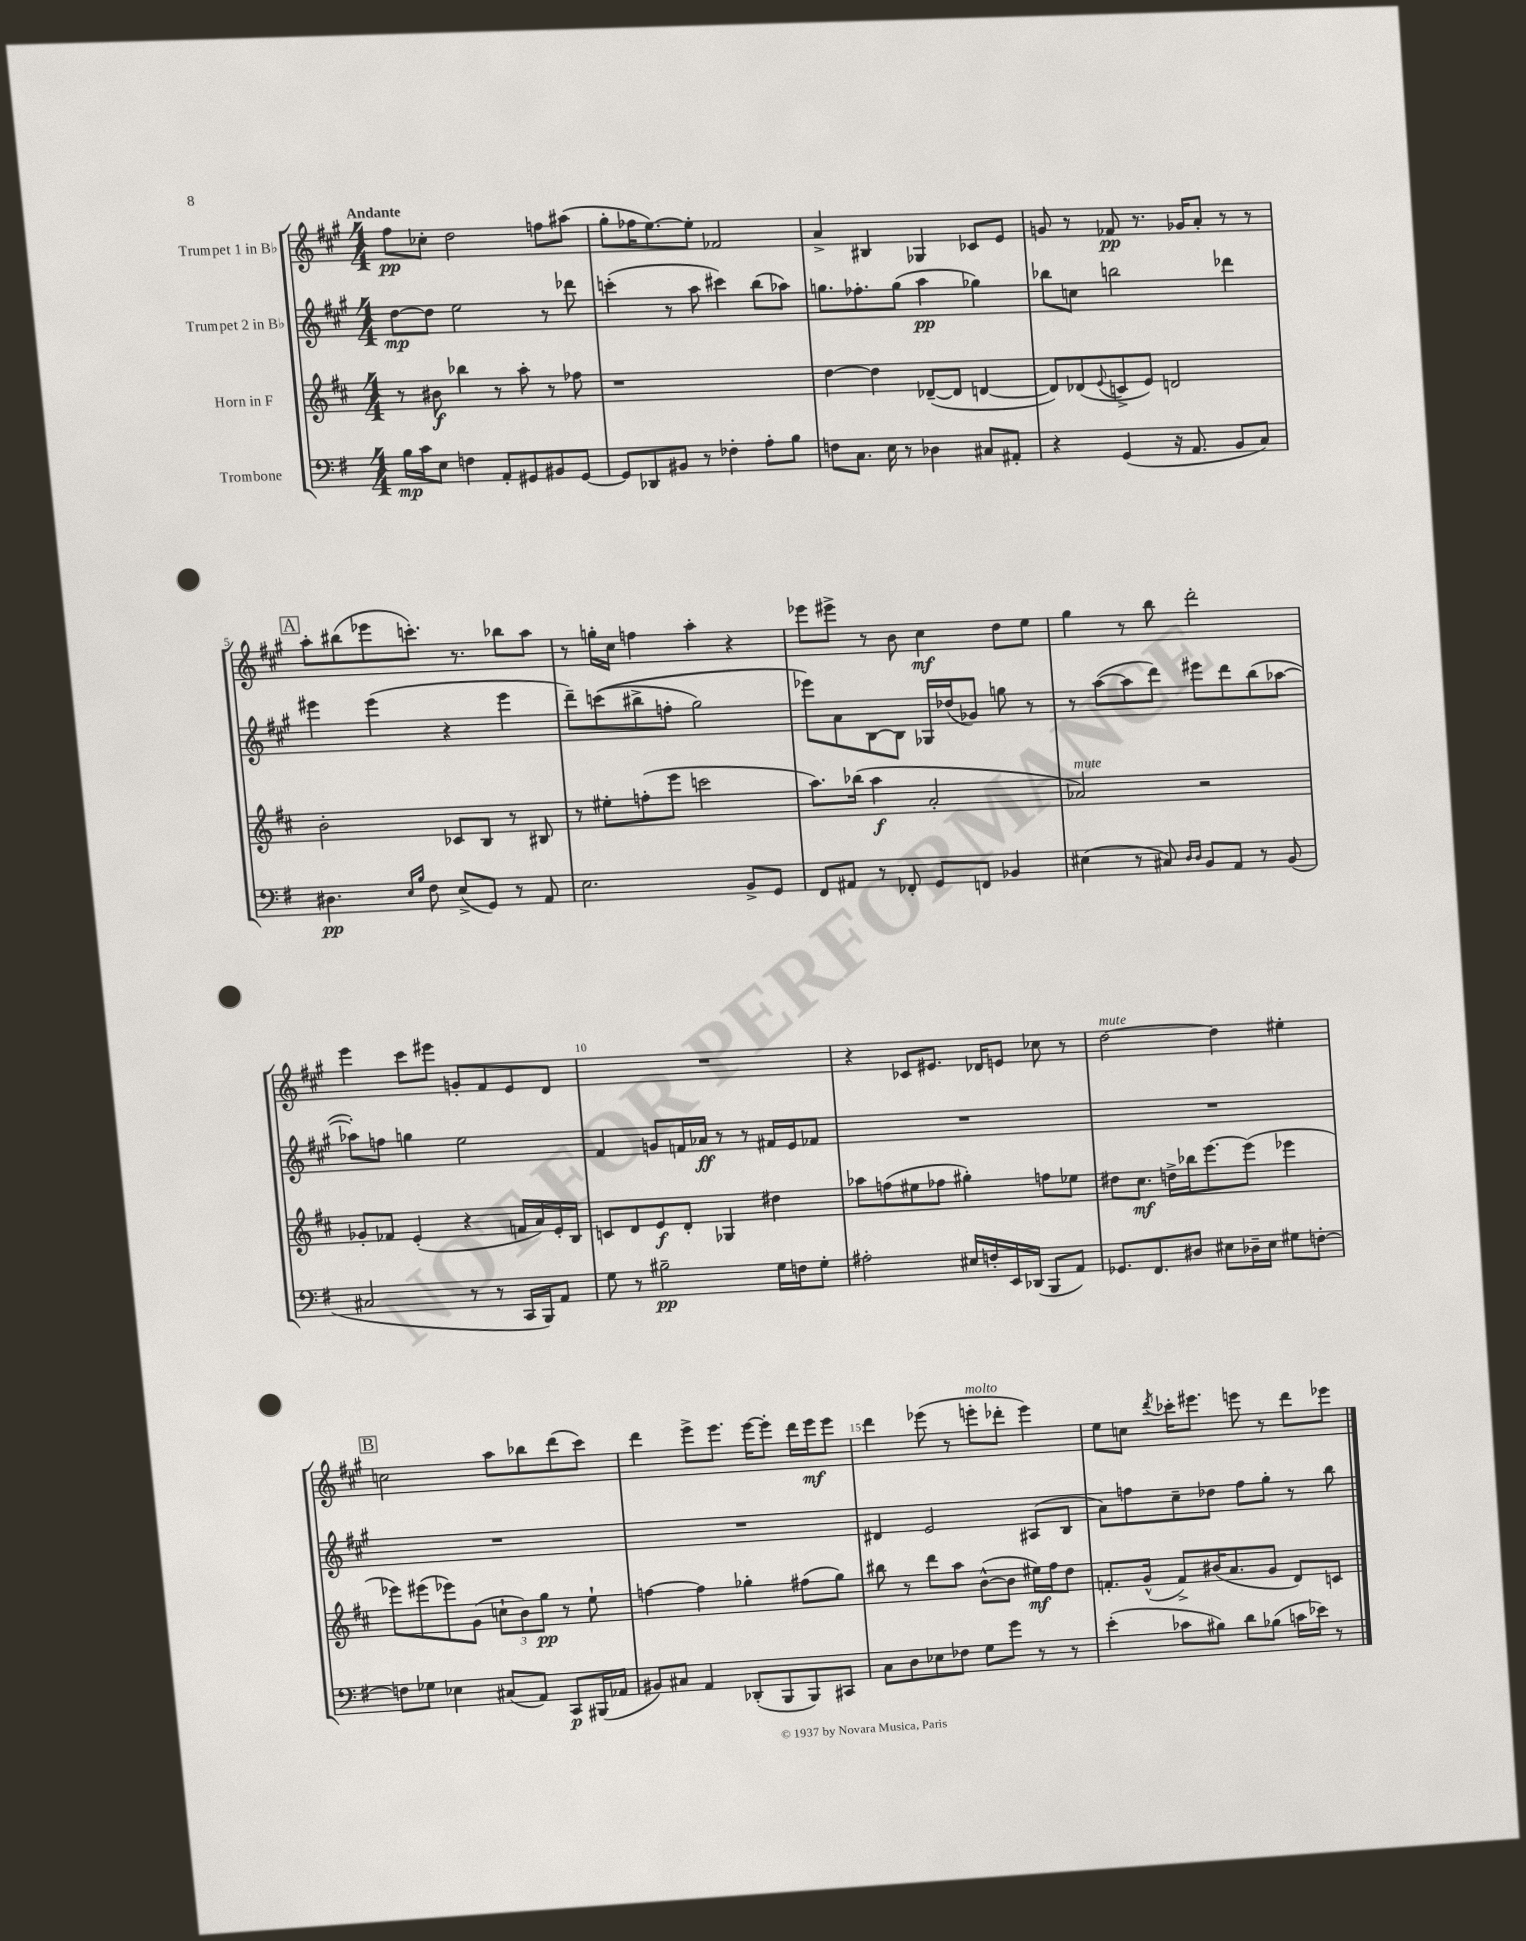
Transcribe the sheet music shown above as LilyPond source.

<<
\new StaffGroup <<
\new Staff = "s0" \with { instrumentName = "Trumpet 1 in Bb" } {
    \clef treble \key a \major \numericTimeSignature \time 4/4 \tempo "Andante"
    fis''8\pp ces''8-. d''2 f''8 ais''8( |
    gis''8-. fes''16 e''8.~) e''8-. fes'2 |
    a'4-> bis4 ges4 ces'8 e'8 |
    g'8 r8 fes'8\pp r8. ges'16 a'8-. r8 r8 |
    \mark \markup { \box "A" } a''8-. bis''8( ees'''8 c'''8.-.) r8. bes''8 a''8 |
    r8 g''16-. cis''16 f''4 a''4-. r4 |
    ees'''8 eis'''8-> r8 b'8 cis''4\mf d''8 e''8 |
    gis''4 r8 b''8 d'''2-. |
    e'''4 cis'''8 eis'''8 g'8-. fis'8 e'8 d'8 |
    R1 |
    r4 ces'8 eis'8. des'16 e'8 ces''8 r8 |
    d''2~^\markup { \italic "mute" } d''4 eis''4-. |
    \mark \markup { \box "B" } c''2 a''8 bes''8 d'''8( cis'''8) |
    d'''4 e'''8-> e'''8. e'''16~ e'''8-. d'''16 e'''16\mf e'''8 |
    d'''4 ees'''8( r8 e'''8-.^\markup { \italic "molto" } des'''8-. e'''4) |
    e''8 c''8 \acciaccatura { d'''8 } ces'''16-. eis'''8. e'''8 r8 d'''8 ees'''8 \bar "|." |
}
\new Staff = "s1" \with { instrumentName = "Trumpet 2 in Bb" } {
    \clef treble \key a \major \numericTimeSignature \time 4/4
    d''8~\mp d''8 e''2 r8 des'''8 |
    c'''4-.( r8 a''8 cis'''4) b''8( aes''8) |
    g''8. fes''8.-. g''8( a''4\pp ges''4) |
    bes''8 c''8 b''2 des'''4 |
    \mark \markup { \box "A" } eis'''4 eis'''4( r4 eis'''4 |
    d'''8--) c'''8(\( bis''8-> f''8-. gis''2) |
    ees'''8\) a'8 b8~ b8 ges16 des''16( ges'8) g''8 r8 |
    r8 a''8~( a''8 d'''8) eis'''8 d'''8 b''8( aes''8~ |
    aes''8-.) f''8 g''4 e''2 |
    fis'4 g'8 f'16 aes'16\ff r8 r8 fis'16 e'16 fes'8 |
    R1 |
    R1 |
    \mark \markup { \box "B" } R1 |
    R1 |
    dis'4 e'2 ais8( b8 |
    a'8) f''8 cis''8-- des''8 f''8 gis''8-. r8 b''8 \bar "|." |
}
\new Staff = "s2" \with { instrumentName = "Horn in F" } {
    \clef treble \key d \major \numericTimeSignature \time 4/4
    r8 bis'8\f bes''4 r8 a''8-. r8 fes''8 |
    r1 |
    d''4~ d''4 des'8~--( des'8 d'4~ |
    d'8) des'8( \appoggiatura { e'8 } c'8-> e'8) d'2 |
    \mark \markup { \box "A" } b'2-. ces'8 b8 r8 bis8 |
    r8 eis''8-. f''8-.( e'''8 c'''2 |
    a''8.) bes''16( a''4\f a'2-. |
    aes'2^\markup { \italic "mute" }) r2 |
    ges'8-. fes'8 e'4-.( r4 f'16 a'16) e'16-. b16 |
    c'8 d'8 e'8\f d'8-. ges4 dis''4 |
    aes''8 f''8( eis''8 fes''8 gis''4-.) f''8 ees''8 |
    dis''8 cis''8.\mf d''16-> bes''16 e'''8.~ e'''8( ees'''4 |
    \mark \markup { \box "B" } ees'''8) eis'''8( ees'''8) g'8( \tuplet 3/2 { c''8-! b'8) g''8\pp } r8 e''8-! |
    f''4~ f''4 ges''4-. fis''8( ges''8) |
    bis''8 r8 d'''8 a''8 b'8~-^( b'8 eis''16\mf) fis''16 d''8 |
    f'8.-. g'16-^( f'8->) bis'16( a'8. g'8 d'8) c'8 \bar "|." |
}
\new Staff = "s3" \with { instrumentName = "Trombone" } {
    \clef bass \key g \major \numericTimeSignature \time 4/4
    b16\mp c'16 e8 f4 a,8-. gis,8 bis,8 gis,8~ |
    gis,8 des,8 bis,8 r8 fes4-. a8-. b8 |
    f8 c8. e16 r8 des4 cis8 ais,8-. |
    r4 g,4( r16 a,8. b,8 c8) |
    \mark \markup { \box "A" } dis4.\pp \grace { e16 b16 } fis8 e8->( g,8) r8 a,8 |
    e2. b,8-> g,8 |
    fis,8 ais,8 r8 fes,8-. g,8 f,8 bes,4 |
    eis4( r8 cis8) \grace { d16 d16 } b,8 a,8 r8 b,8( |
    cis2 r8 r8 c,16 b,,16) a,8 |
    g8 r8 bis2--\pp g16 f16 g8-. |
    ais2-. eis16 f16-. e,16 des,16( b,,8 a,8) |
    ges,8. fis,8. dis8 eis8 des16-- eis16 gis8 f8~-. |
    \mark \markup { \box "B" } f8 ges8 ees4 cis8( a,8) c,8\p bis,,16( aes,16 |
    bis,8) cis8 a,4 des,8-.( b,,8 b,,8) cis,8 |
    c8 d8 ees8 fes8 g8 g'8 r8 r8 |
    e'4-.( ces'8 bis8) d'8 bes8( c'16 ees'16) r8 \bar "|." |
}
>>
>>
\layout { \context { \Score \override BarNumber.break-visibility = ##(#f #t #t) barNumberVisibility = #(every-nth-bar-number-visible 5) } }
